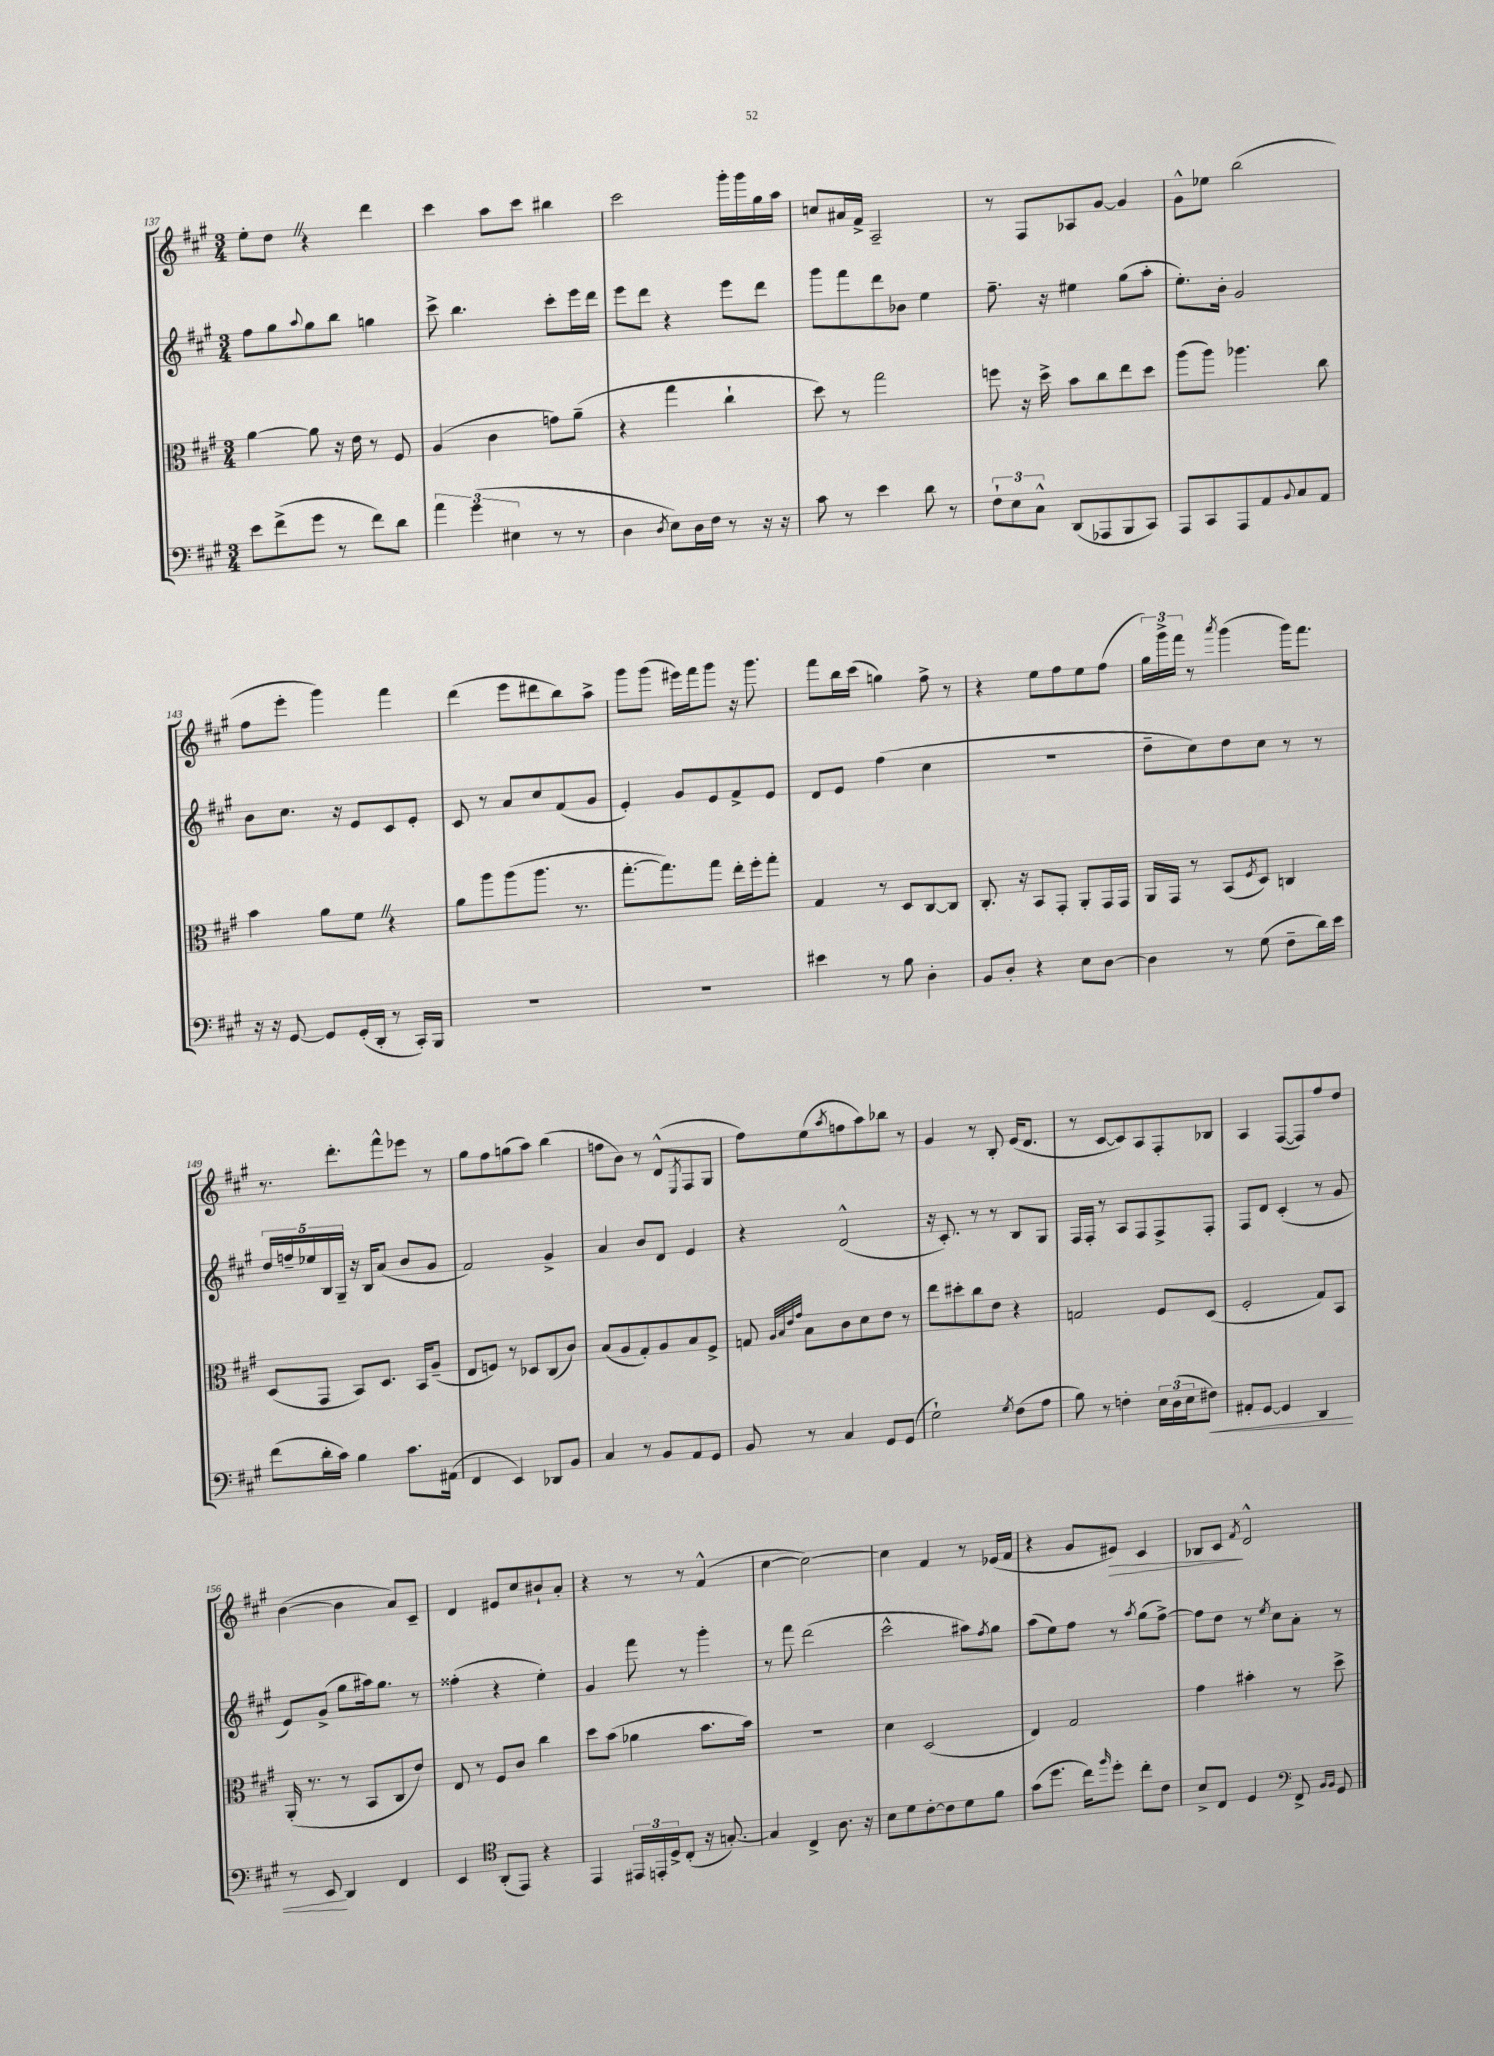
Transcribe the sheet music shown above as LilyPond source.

<<
\new StaffGroup <<
\new Staff = "s0" {
    \clef treble \key a \major \numericTimeSignature \time 3/4
    e''8-. d''8 \once \override BreathingSign.text = \markup { \musicglyph "scripts.caesura.straight" } \breathe r4 d'''4 |
    cis'''4 a''8 cis'''8 bis''4 |
    cis'''2 gis'''16-. gis'''16 gis''16 a''16 |
    c''8 ais'16 fis'16-> a2-- |
    r8 fis8 aes8 gis'8~ gis'4 |
    gis'8-^ ees''8 b''2( |
    fis''8 e'''8-. gis'''4) fis'''4 |
    d'''4( e'''8 dis'''8 b''8) a''8-> |
    gis'''8 gis'''8( eis'''16) fis'''16 gis'''8 r16 gis'''8. |
    fis'''8 b''16 cis'''16( g''4) fis''8-> r8 |
    r4 e''8 fis''8 e''8 fis''8( |
    \tuplet 3/2 { gis''16) gis'''16-> fis'''16 } r8 \acciaccatura { a'''8 } gis'''4( gis'''16) fis'''8. |
    r8. d'''8.-. fis'''8-^ ees'''8 r8 |
    gis''8 fis''8 g''8( a''8) b''4( |
    f''8 b'8) r8 d'8-^( \acciaccatura { e8 } fis8 gis8 |
    fis''8) e''8( \acciaccatura { a''8 } f''8 a''8) bes''8 r8 |
    gis'4 r8 b8-. e'16( d'8. |
    r8 cis'8~ cis'8) a8 fis8-. bes8 |
    a4 fis8~( fis8) fis''8 d''8 |
    b'4~( b'4 a'8) cis'8-- |
    d'4 eis'8 cis''8 bis'8-! a'8-. |
    r4 r8 r8 fis'4-^( |
    cis''4~ cis''2~) |
    cis''4 fis'4 r8 ees'16( fis'16 |
    r4 gis'8 eis'8\>) cis'4 |
    bes8 cis'8\! \acciaccatura { fis'8 } d'2-^ \bar "|." |
}
\new Staff = "s1" {
    \clef treble \key a \major \numericTimeSignature \time 3/4
    fis''8 gis''8 \appoggiatura { a''8 } gis''8 b''8 g''4 |
    cis'''8-> b''4. cis'''8-. e'''16 d'''16 |
    e'''8 d'''8 r4 e'''8 d'''8 |
    gis'''8 fis'''8 d'''8 bes'8 e''4 |
    fis''8.-- r16 eis''4 gis''8( a''8-. |
    e''8.-.) b'16-. gis'2 |
    b'8 cis''8. r16 e'8 cis'8 e'8-. |
    cis'8 r8 a'8 cis''8 fis'8( gis'8 |
    e'4-.) gis'8 e'8 fis'8-> e'8 |
    d'8 e'8 fis''4( cis''4 |
    R2. |
    d''8-- cis''8) d''8 cis''8 r8 r8 |
    \tuplet 5/4 { d''16 f''16-- ees''16 b16 gis16-- } r16 b16 a'8( b'8 gis'8 |
    fis'2) gis'4-> |
    a'4 b'8 d'8 e'4 |
    r4 d'2-^( |
    r16 cis'8.-.) r8 r8 b8 gis8 |
    fis16 fis16-. r8 a8 fis8 fis8-> fis8-. |
    fis8 d'8 cis'4-.( r8 gis'8 |
    e'8) gis'8->( gis''8 ais''16) gis''8. r8 |
    fisis''4-.( r4 e''4-.) |
    gis'4 fis'''8 r8 gis'''4-. |
    r8 fis'''8 d'''2( |
    cis'''2-^ ais''8) \acciaccatura { fis''8 } gis''8 |
    a''8( e''8) fis''8 r8 \acciaccatura { a''8 } gis''8( fis''8~->) |
    fis''8 d''8 r8 \acciaccatura { e''8 } cis''8 a'8-. r8 \bar "|." |
}
\new Staff = "s2" {
    \clef alto \key a \major \numericTimeSignature \time 3/4
    a'4~ a'8 r16 e'16 r8 fis8 |
    a4( cis'4 g'8) a'8--( |
    r4 gis''4 cis''4-! |
    d''8) r8 gis''2 |
    f''8 r16 d''16-> b'8 cis''8 e''8 d''8 |
    a''8( a''8) aes''4. cis''8 |
    b'4 a'8 fis'8 \once \override BreathingSign.text = \markup { \musicglyph "scripts.caesura.straight" } \breathe r4 |
    a'8 a''8 a''8( a''8. r8. |
    gis''8.~-. gis''8.) gis''8 e''16-. fis''16-. gis''8-. |
    gis4 r8 d8 cis8~ cis8 |
    cis8.-. r16 b,8 gis,8-. a,8-. gis,16 gis,16 |
    a,16 gis,16 r8 b,8( \acciaccatura { fis8 } d8) c4 |
    d8( gis,8 b,8) d8. b,16 a8--( |
    e8 f8) r8 des8 cis8( cis'8) |
    b8( a8 gis8-.) a8 b8 fis8-> |
    g8 \grace { a32 b32 e'32 gis'32 } b8 cis'8 d'8 e'8 r8 |
    e''8 dis''8-. cis''8 e'8 r4 |
    g2 fis8 d8( |
    fis2-. gis8) b,8 |
    a,16-.( r8. r8 b,8 cis8 e'8) |
    e8 r8 fis8 cis'8 cis''4 |
    d''8 b'8( aes'4 b'8. b'16) |
    R2. |
    d'4 d2( |
    e4) gis2 |
    gis'4 bis'4-. r8 d''8-> \bar "|." |
}
\new Staff = "s3" {
    \clef bass \key a \major \numericTimeSignature \time 3/4
    e'8 fis'8->( gis'8 r8 fis'8) d'8 |
    \tuplet 3/2 { a'4 gis'4( eis4 } r8 r8 |
    d4 \acciaccatura { d8 } e8) d16 fis16 r8 r16 r16 |
    cis'8 r8 e'4 d'8 r8 |
    \tuplet 3/2 { fis8-! e8 cis8-^ } d,8( aes,,8 b,,8 cis,8) |
    a,,8 cis,8 a,,8 a,8 \appoggiatura { b,8 } cis8 a,8 |
    r16 r16 gis,8~ gis,8 gis,16-.( d,16-. r8 cis,16-.) b,,16 |
    R2. |
    R2. |
    eis'4 r8 b8 d4-. |
    b,8 d8-. r4 e8 d8~ |
    d4 r8 gis8( fis8-- d'16) e'16 |
    fis'8( d'16-. cis'16) b4 cis'8. ais,16( |
    fis,4 e,4) des,8 b,8 |
    cis4 r8 b,8 a,8 gis,8 |
    b,8 r8 cis4 gis,8 gis,8( |
    gis2-!) \acciaccatura { gis8 } fis8( a8 |
    b8) r8 f4-. \tuplet 3/2 { e16 d16( e16 } fis8\<) |
    ais,8-. gis,8~ gis,4 d,4 |
    r8 e,8\! d,4 fis,4 |
    e,4 \clef tenor a,8-.( e,8) r4 |
    e,4 \tuplet 3/2 { eis,16 e,16-. d16-> } cis8-.( r16 g8.~-.) |
    g4 cis4-> a8. r16 |
    b8 d'8 cis'8~-. cis'8 d'8 fis'8 |
    gis'8( d''8. cis''16) \grace { fis''16 } d''8-. cis''8-. cis'8 |
    b8-> cis8 d4 \clef bass fis,8-> \grace { b,16 b,16 } gis,8 \bar "|." |
}
>>
>>
\layout { \context { \Score currentBarNumber = #137 } }
